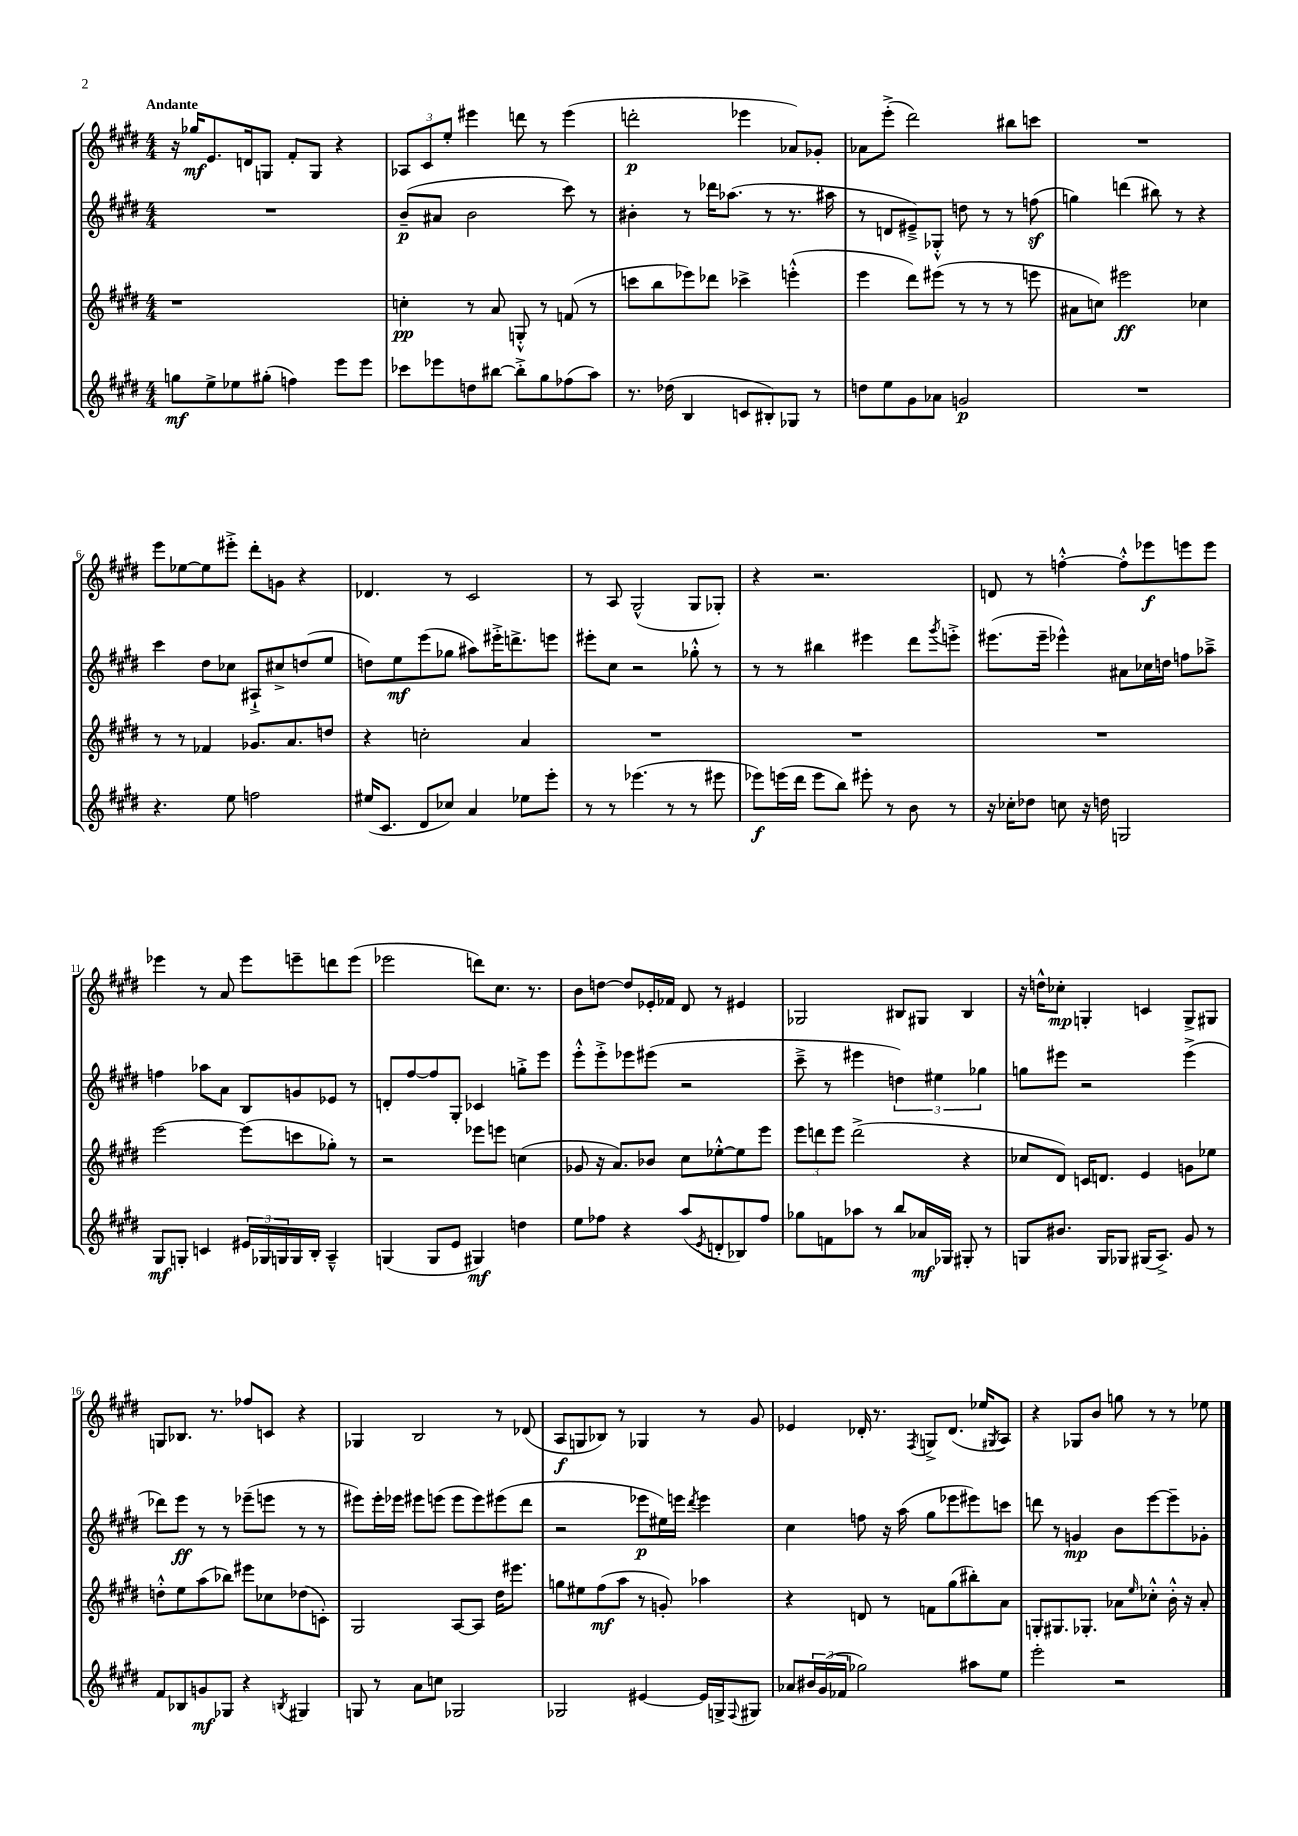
<<
\new StaffGroup <<
\new Staff = "s0" {
    \clef treble \key e \major \numericTimeSignature \time 4/4 \tempo "Andante"
    r16 ges''16\mf e'8. d'16 g8 fis'8-. g8 r4 |
    \tuplet 3/2 { aes8 cis'8 e''8-. } eis'''4 d'''8 r8 eis'''4( |
    d'''2-.\p ees'''4 aes'8) ges'8-. |
    aes'8 e'''8-.->( dis'''2) bis''8 c'''8 |
    R1 |
    e'''8 ees''8~ ees''8 eis'''8-.-> dis'''8-. g'8 r4 |
    des'4. r8 cis'2 |
    r8 a8 gis2-^( gis8 ges8-.) |
    r4 r2. |
    d'8 r8 f''4~-.-^ f''8-.-^ ees'''8\f e'''8 e'''8 |
    ees'''4 r8 a'8 ees'''8 e'''8-- d'''8 e'''8( |
    ees'''2 d'''8) cis''8. r8. |
    b'8 d''8~ d''8 ees'16-. fes'16 dis'8 r8 eis'4 |
    ges2 bis8 gis8 bis4 |
    r16 d''16-^ ces''8-.\mp g4-. c'4 g8-> gis8 |
    g8 bes8. r8. fes''8 c'8 r4 |
    ges4 b2 r8 des'8( |
    a8\f g8 bes8) r8 ges4 r8 gis'8 |
    ees'4 des'16-. r8. \acciaccatura { fis8 } g8-> des'8.( ees''16 \acciaccatura { gis8 } a8) |
    r4 ges8 b'8 g''8 r8 r8 ees''8 \bar "|." |
}
\new Staff = "s1" {
    \clef treble \key e \major \numericTimeSignature \time 4/4
    R1 |
    b'8--\p( ais'8 b'2 cis'''8) r8 |
    bis'4-. r8 des'''16 aes''8.( r8 r8. ais''16 |
    r8 d'8 eis'8--->) ges8-.-^ d''8 r8 r8 f''8\sf( |
    g''4) d'''4( bis''8) r8 r4 |
    cis'''4 dis''8 ces''8 ais8-!-> cis''8-> d''8( e''8 |
    d''8) e''8\mf e'''8( ges''8 ais''8) eis'''16-.-> d'''8.-> e'''8 |
    eis'''8-. cis''8 r2 ges''8-.-^ r8 |
    r8 r8 bis''4 eis'''4 dis'''8 \acciaccatura { gis'''8 } e'''8-.-> |
    eis'''8.( eis'''16-- ees'''4-^) ais'8 ces''16 d''16 f''8 aes''8---> |
    f''4 aes''8 a'8 b8 g'8 ees'8 r8 |
    d'8-. fis''8~ fis''8 gis8-. ces'4 g''8-.-> e'''8 |
    e'''8-.-^ e'''8-.-> ees'''8 eis'''8( r2 |
    cis'''8---> r8 eis'''4 \tuplet 3/2 { d''4) eis''4 ges''4 } |
    g''8 eis'''8 r2 eis'''4->( |
    des'''8) e'''8\ff r8 r8 ees'''8--( e'''8 r8 r8 |
    eis'''8) eis'''16-. ees'''16 eis'''8 e'''8( e'''8 e'''8) eis'''8( dis'''8 |
    r2 ees'''8\p eis''16) e'''16 \acciaccatura { dis'''8 } e'''4 |
    cis''4 f''8 r16 a''16( gis''8 ees'''8 eis'''8) c'''8 |
    d'''8 r8 g'4\mp b'8 e'''8~ e'''8-- ges'8-. \bar "|." |
}
\new Staff = "s2" {
    \clef treble \key e \major \numericTimeSignature \time 4/4
    r1 |
    c''4-.\pp r8 a'8 g8-.-^ r8 f'8( r8 |
    c'''8 b''8 ees'''8) des'''8 ces'''4-> e'''4-.-^( |
    e'''4 dis'''8) eis'''8( r8 r8 r8 e'''8 |
    ais'8 c''8) eis'''2\ff ces''4 |
    r8 r8 fes'4 ges'8. a'8. d''8 |
    r4 c''2-. a'4 |
    R1 |
    R1 |
    R1 |
    e'''2~ e'''8( c'''8 ges''8-.) r8 |
    r2 ees'''8 e'''8 c''4( |
    ges'8 r16 a'8.) bes'8 cis''8 ees''8~-.-^ ees''8 e'''8 |
    \tuplet 3/2 { e'''8 d'''8 e'''8 } d'''2->( r4 |
    ces''8 dis'8) c'16 d'8. e'4 g'8 ees''8 |
    d''8-.-^ e''8 a''8( bes''8) eis'''8 ces''8 des''8( c'8-.) |
    gis2 a8~ a8 dis''16 eis'''8. |
    g''8 eis''8 fis''8\mf( a''8 r8 g'8-.) aes''4 |
    r4 d'8 r8 f'8 gis''8( bis''8-.) a'8 |
    g8-. gis8. ges8.-. aes'8 \grace { e''16 } ces''8-.-^ b'16-.-^ r16 aes'8-. \bar "|." |
}
\new Staff = "s3" {
    \clef treble \key e \major \numericTimeSignature \time 4/4
    g''8\mf e''8-> ees''8 gis''8-.( f''4) e'''8 e'''8 |
    ces'''8 ees'''8 d''8 bis''8~ bis''8-.-> gis''8 fes''8( a''8) |
    r8. des''16( b4 c'8 bis8-.) ges8 r8 |
    d''8 e''8 gis'8 aes'8 g'2\p |
    R1 |
    r4. e''8 f''2 |
    eis''16( cis'8. dis'8 ces''8) a'4 ees''8 e'''8-. |
    r8 r8 ees'''4.( r8 r8 eis'''8 |
    ees'''8\f) e'''16( dis'''16 e'''8 b''8) eis'''8-. r8 b'8 r8 |
    r16 ces''16-. des''8 c''8 r16 d''16 g2 |
    gis8\mf g8-. c'4 \tuplet 3/2 { eis'16 ges16 g16 } g16 b16-. a4---^ |
    g4( g8 e'8 gis4\mf) d''4 |
    e''8 fes''8 r4 a''8( \acciaccatura { e'8 } d'8-. bes8) fes''8 |
    ges''8 f'8 aes''8 r8 b''8 aes'16\mf ges16 gis8-. r8 |
    g8 bis'8. g16 ges8 gis16( a8.->) gis'8 r8 |
    fis'8 bes8 g'8\mf ges8 r4 \acciaccatura { b8 } gis4 |
    g8 r8 a'8 c''8 ges2 |
    ges2 eis'4~ eis'16 g16-> \appoggiatura { fis8 } gis8 |
    aes'8 \tuplet 3/2 { bis'16 gis'16( fes'16 } ges''2) ais''8 e''8 |
    e'''2-. r2 \bar "|." |
}
>>
>>
